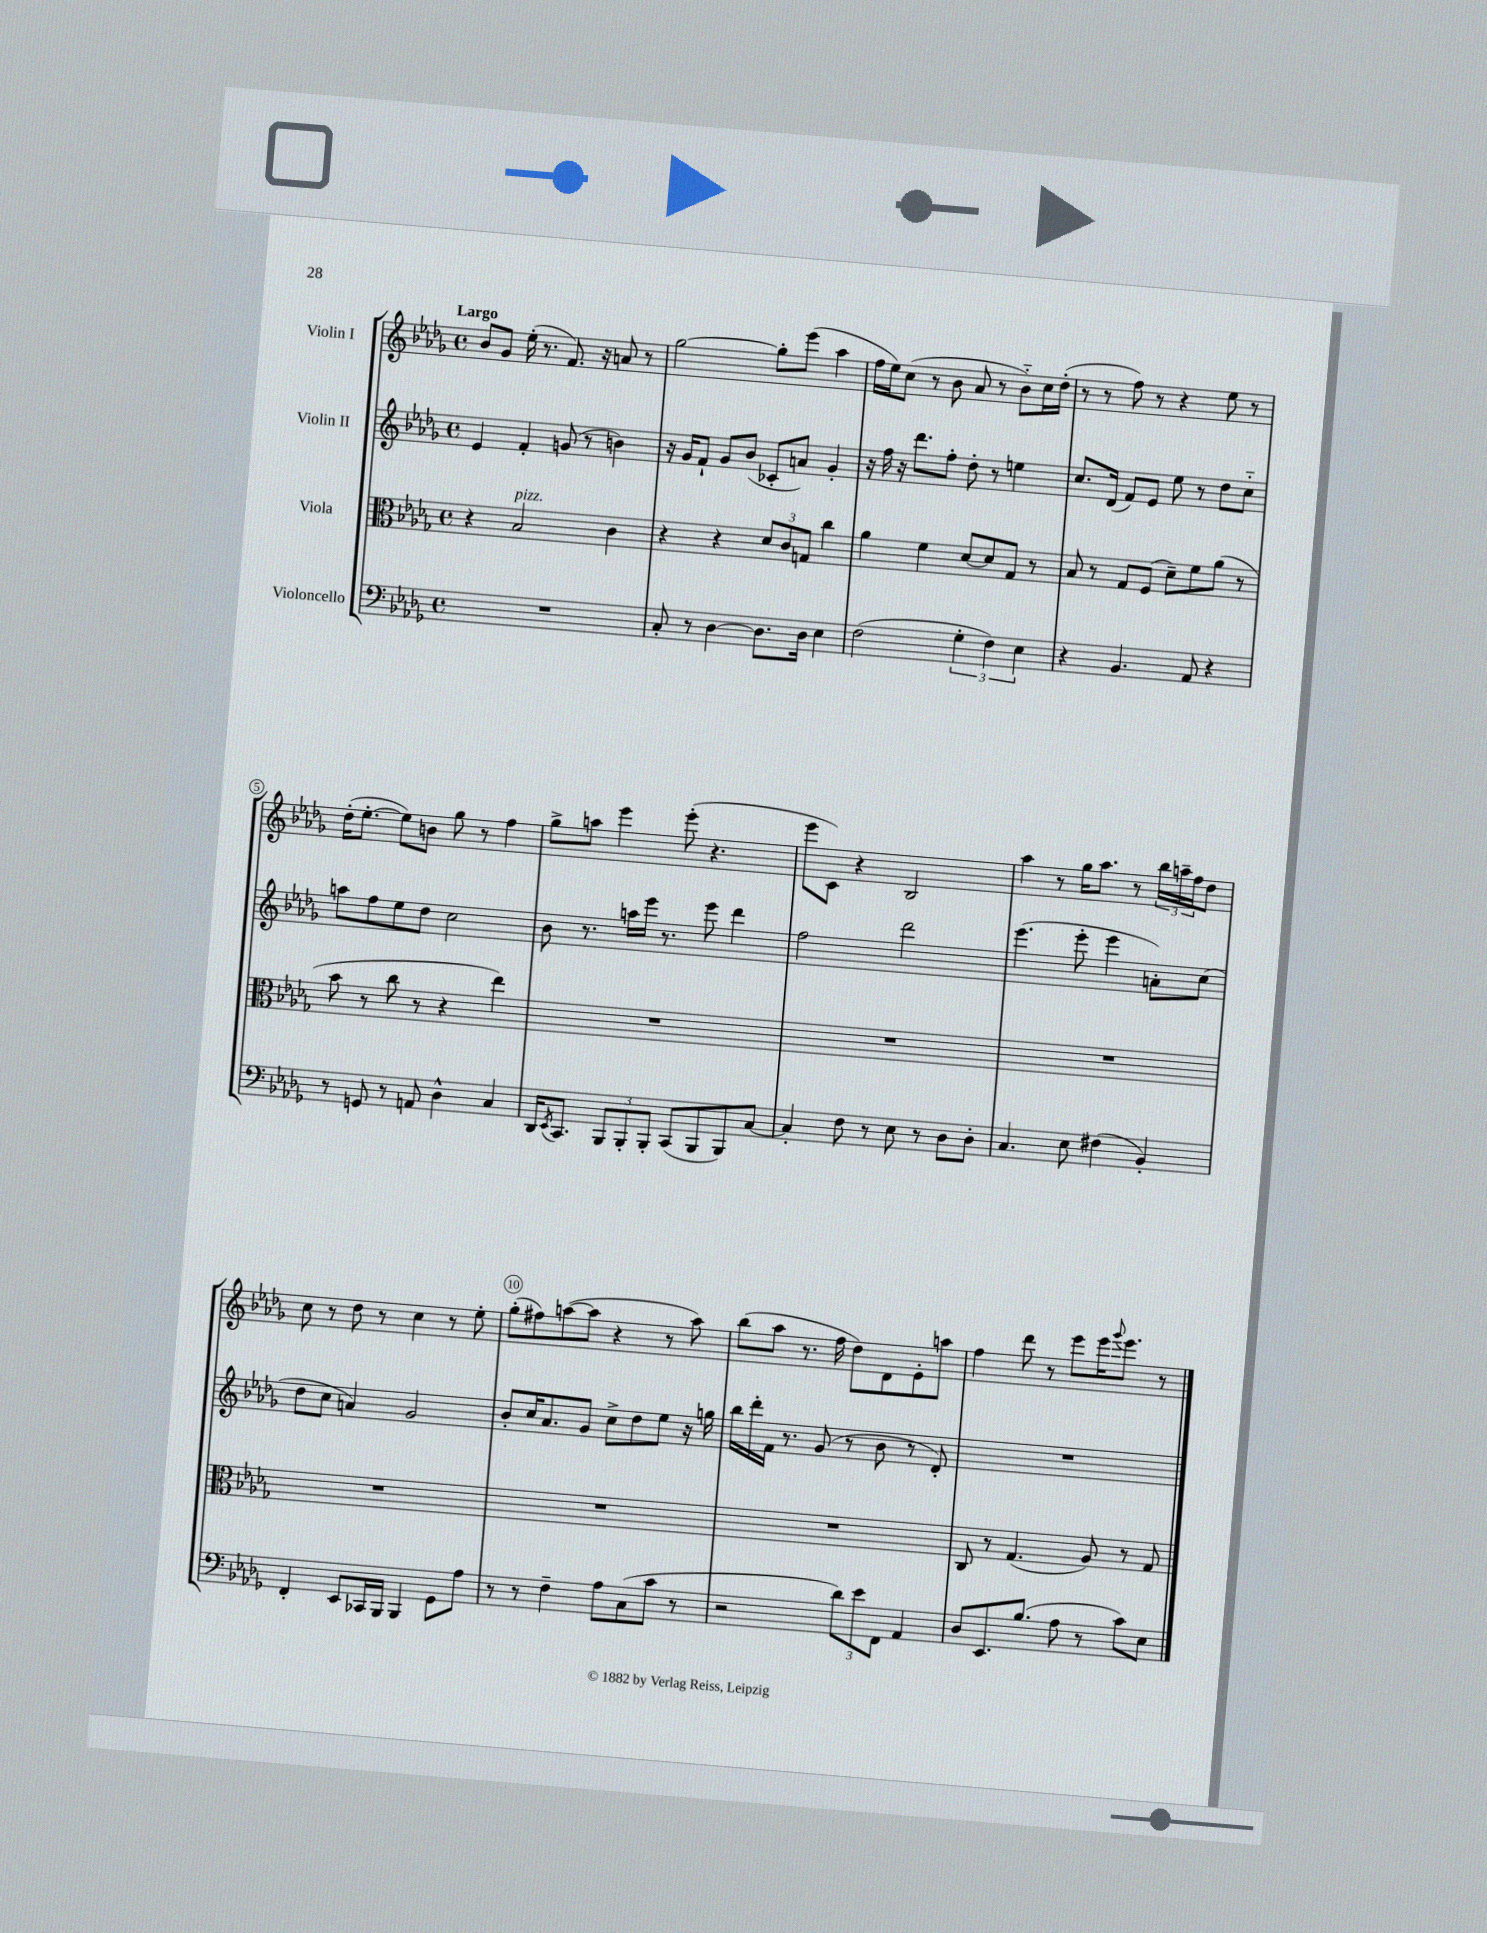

**kern	**kern	**kern	**kern
*staff4	*staff3	*staff2	*staff1
*clefF4	*clefC3	*clefG2	*clefG2
*k[b-e-a-d-g-]	*k[b-e-a-d-g-]	*k[b-e-a-d-g-]	*k[b-e-a-d-g-]
*M4/4	*M4/4	*M4/4	*M4/4
*met(c)	*met(c)	*met(c)	*met(c)
1r	4r	4e-	8b-
.	.	.	8g-
.	2B-	4f'	(16ee-'
.	.	.	8.r
.	.	(8g	8.f)
.	.	8r	.
.	.	.	16r
.	4c	4b)	8a
.	.	.	8r
=	=	=	=
8C'	4r	16r	[2gg-
.	.	16g-	.
8r	.	8f`	.
[4D-	4r	8g-	.
.	.	(8b-	.
8.D-]	12d-	8c-'	8gg-']
.	12c	.	.
.	.	8a)	(8eee-
.	12G	.	.
16D-	.	.	.
4E-	4cc	4g-'	4aa-
=	=	=	=
(2F	4a-	16r	16ff
.	.	16ff	16ee-)
.	.	16r	(8cc
.	.	8.ddd-	.
.	4f	.	8r
.	.	8ff'	8b-
6G-'	[8d-	8dd-'	8a-
.	8d-]	8r	8r
6F)	.	.	.
.	8G-	4ee	8b-'~)
6E-	.	.	.
.	8r	.	16cc
.	.	.	(16dd-'
=	=	=	=
4r	8B-	8.cc	8r
.	8r	.	8r
.	.	(16d-	.
4.BB-	8G-	8f)	8ff)
.	(8F	8e-	8r
.	8d-~)	8ee-	4r
8AA-	8f	8r	.
4r	(8a-	8dd-	8ee-
.	8r	8cc'~	8r
=	=	=	=
8r	8b-	8aa	(16dd-'
.	.	.	[8.ee-'
8GG	8r	8ff	.
8r	8cc	8ee-	8ee-])
8AA	8r	8dd-	8b
4D-^^	4r	2cc	8gg-
.	.	.	8r
4C	4ee-)	.	4ff
=	=	=	=
16DD-	1r	8b-	8gg-^
8qEE-	.	.	.
8.CC	.	.	.
.	.	8.r	8aa
12BBB-	.	.	4eee-
.	.	16aa	.
12BBB-'	.	.	.
.	.	16eee-	.
12BBB-'	.	.	.
.	.	8.r	.
(8CC	.	.	(8eee-'
8BBB-	.	8eee-	4.r
8BBB-)	.	4ddd-	.
[8C	.	.	.
=	=	=	=
4C']	1r	2ff	8eee-
.	.	.	8c)
8F	.	.	4r
8r	.	.	.
8E-	.	2ddd-	2B-
8r	.	.	.
8D-	.	.	.
8D-'	.	.	.
=	=	=	=
4.C	1r	(4.eee-	4aa-
.	.	.	8r
8E-	.	8eee-'	16gg-
.	.	.	8.aa-
(4F#	.	4eee-	.
.	.	.	8r
4BB-')	.	8a')	24bb-
.	.	.	24aa~
.	.	.	24ff
.	.	(8cc	8dd-
=	=	=	=
4FF'	1r	8dd-	8cc
.	.	8cc	8r
8EE-	.	4a)	8dd-
16CC-	.	.	8r
16BBB-	.	.	.
4BBB-	.	2g-	4cc
8GG-	.	.	8r
8A-	.	.	8ee-'
=	=	=	=
8r	1r	8b-'	(8gg-'
8r	.	16cc	8ff#)
.	.	8.a-	.
4F~	.	.	([8aa
.	.	8g-	8aa]
8A-	.	8cc^	4r
(8C	.	8dd-	.
8c	.	8ee-	8r
8r	.	16r	8aa)
.	.	16gg	.
=	=	=	=
2r	1r	16bb-	(8bb-
.	.	16ddd-'	.
.	.	16f	8aa-
.	.	8.r	.
.	.	.	8.r
.	.	(8g-	.
.	.	.	16ff
12d-)	.	8r	8dd-)
12e-	.	.	.
.	.	8b-	8d-
12FF	.	.	.
4AA-	.	8r	8e-'
.	.	8d-')	8aa
=	=	=	=
8D-	8C	1r	4ff
8.EE-	8r	.	.
.	(4.G-	.	8ddd-
(8.B-	.	.	.
.	.	.	8r
8A-	.	.	8eee-
8r	8A-)	.	16eee-
.	.	.	8qqggg-
.	.	.	8.eee-
8c)	8r	.	.
8E-	8G-	.	8r
==	==	==	==
*-	*-	*-	*-
